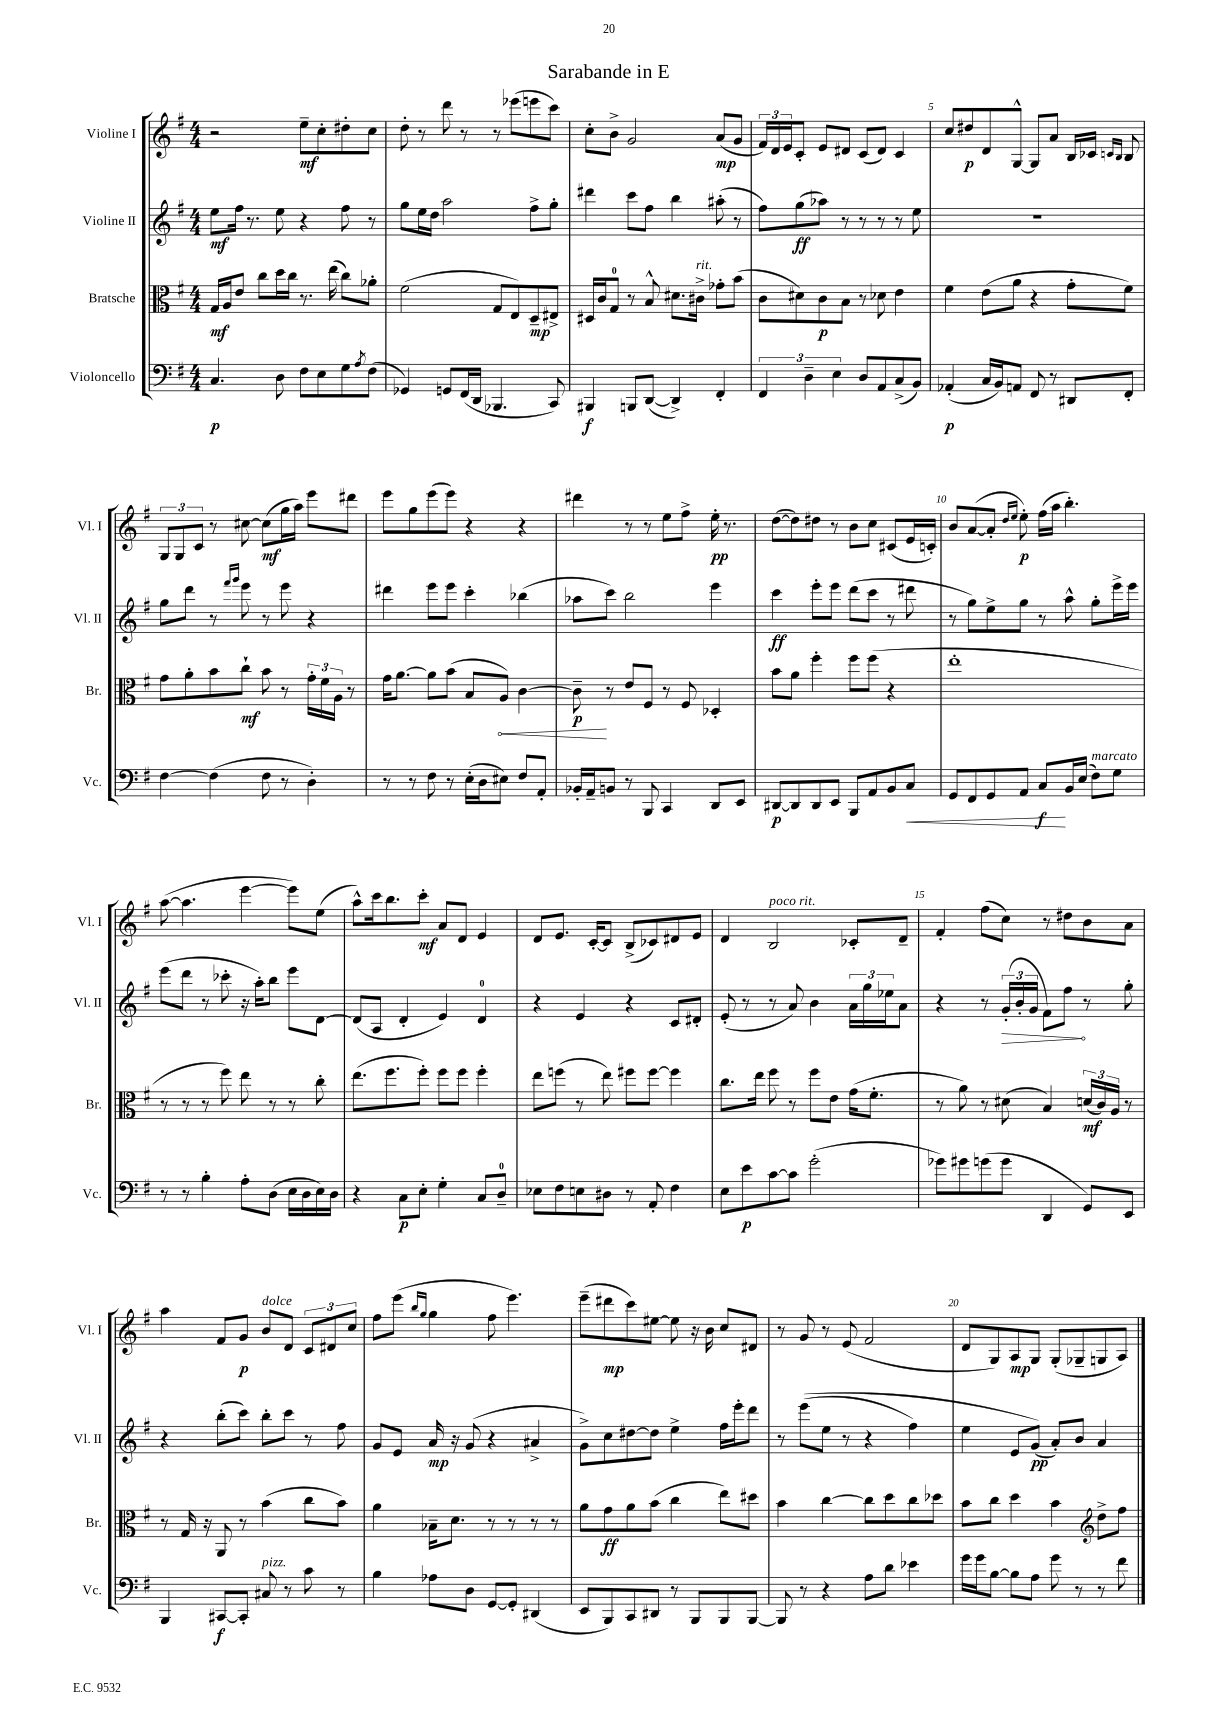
\header { title = "Sarabande in E" }
<<
\new StaffGroup <<
\new Staff = "s0" \with { instrumentName = "Violine I" shortInstrumentName = "Vl. I" } {
    \clef treble \key g \major \numericTimeSignature \time 4/4
    r2 e''8--\mf c''8-. dis''8-. c''8 |
    d''8-. r8 d'''8 r8 r8 ees'''8( e'''8 c'''8) |
    c''8-. b'8-> g'2 a'8\mp( g'8 |
    \tuplet 3/2 { fis'16) d'16 e'16 } c'8-. e'8 dis'8 c'8( dis'8) c'4 |
    c''8 dis''8\p d'8 g8~-^ g8 a'8 b16 ces'16 \grace { c'16 b16 } b8 |
    \tuplet 3/2 { g8 g8 c'8 } r8 cis''8~ cis''8\mf( g''16 a''16) e'''8 dis'''8 |
    e'''8 g''8 e'''8( e'''8) r4 r4 |
    dis'''4 r8 r8 e''8 fis''8-> e''16-.\pp r8. |
    d''8~( d''8) dis''8 r8 b'8 c''8 cis'8( e'16 c'16-.) |
    b'8 a'8~( a'8-. \grace { d''16 e''16 } e''8-.\p) fis''16( a''16 b''4.-.) |
    a''8~( a''4. e'''4~ e'''8) e''8( |
    a''8-^) c'''16 b''8. c'''8-.\mf a'8 d'8 e'4 |
    d'8 e'8. c'16~-. c'8 b8->( ces'8) dis'8 e'8 |
    d'4 b2^\markup { \italic "poco rit." } ces'8-. d'8-- |
    fis'4-. fis''8( c''8) r8 dis''8 b'8 a'8 |
    a''4 fis'8 g'8\p b'8^\markup { \italic "dolce" } d'8 \tuplet 3/2 { c'8 dis'8 c''8 } |
    fis''8 e'''8( \grace { b''16 g''16 } g''4 fis''8 e'''4.) |
    e'''8--( dis'''8\mp c'''8) eis''8~ eis''8 r16 b'16 c''8 dis'8 |
    r8 g'8 r8 e'8( fis'2 |
    d'8 g8) a8\mp g8 g8-.( ges8-- g8 a8) \bar "|." |
}
\new Staff = "s1" \with { instrumentName = "Violine II" shortInstrumentName = "Vl. II" } {
    \clef treble \key g \major \numericTimeSignature \time 4/4
    e''8\mf fis''16 r8. e''8 r4 fis''8 r8 |
    g''8 e''16 d''16 a''2 fis''8-> g''8-. |
    dis'''4 c'''8 fis''8 b''4 ais''8-.( r8 |
    fis''8) g''8\ff( aes''8) r8 r8 r8 r8 e''8 |
    R1 |
    g''8 d'''8 r8 \grace { fis'''16 g'''16 } e'''8 r8 e'''8 r4 |
    dis'''4 e'''8 e'''8 c'''4-. bes''4( |
    aes''8 c'''8) b''2 e'''4 |
    c'''4\ff e'''8-. e'''8 d'''8( c'''8 r8 dis'''8 |
    r8 g''8) e''8-> g''8 r8 a''8-^ g''8-. e'''16-> e'''16 |
    e'''8( d'''8 r8 ces'''8-. r16 a''16-.) b''8 e'''8 d'8~ |
    d'8( a8 d'4-. e'4) d'4-0 |
    r4 e'4 r4 c'8 dis'8-. |
    e'8-.( r8 r8 a'8) b'4 \tuplet 3/2 { a'16 g''16 ees''16 } a'8 |
    r4 r8 \tuplet 3/2 { \once \override Hairpin.circled-tip = ##t g'16-.\>( b'16-. g'16 } fis'8) fis''8\! r8 g''8-. |
    r4 b''8-.( c'''8) b''8-. c'''8 r8 fis''8 |
    g'8 e'8 a'16\mp r16 g'8( r4 ais'4-> |
    g'8->) c''8 dis''8~ dis''8 e''4-> fis''16 e'''16-. d'''8 |
    r8 e'''8(\( e''8 r8 r4 fis''4) |
    e''4 e'8 g'8\pp(\) a'8-.) b'8 a'4 \bar "|." |
}
\new Staff = "s2" \with { instrumentName = "Bratsche" shortInstrumentName = "Br." } {
    \clef alto \key g \major \numericTimeSignature \time 4/4
    g16\mf a16 e'8 c''8 d''16 c''16 r8. e''16( c''8) aes'8-. |
    fis'2( g8 e8) d8--\mp eis8-> |
    dis16 c'16 g8-0 r8 b8-^ dis'8. cis'16->^\markup { \italic "rit." } ges'8-. b'8( |
    c'8 dis'8) c'8\p b8 r8 des'8 e'4 |
    fis'4 e'8( a'8 r4 g'8-. fis'8) |
    g'8 a'8-. b'8 c''8-!\mf b'8 r8 \tuplet 3/2 { g'16-. fis'16 a16 } r8 |
    g'16 a'8.~ a'8 b'8( b8 \once \override Hairpin.circled-tip = ##t a8\<) c'4~ |
    c'8--\p\! r8 e'8 fis8 r8 fis8 des4-. |
    b'8 a'8 fis''4-. fis''8 fis''8( r4 |
    e''1-. |
    r8 r8 r8 fis''8) e''8 r8 r8 c''8-. |
    e''8.( fis''8. fis''8-.) fis''8 fis''8 fis''4-. |
    e''8 f''8( r8 e''8) fis''8 fis''8~ fis''4 |
    c''8. e''16 fis''8 r8 fis''8 e'8 g'16( fis'8.-. |
    r8 a'8) r8 dis'8( b4) \tuplet 3/2 { d'16\mf( c'16) a16 } r8 |
    r8 g16 r16 a,8 r8 b'4( c''8 b'8) |
    a'4 bes16-- d'8. r8 r8 r8 r8 |
    a'8 g'8\ff a'8 b'8( c''4 e''8) dis''8 |
    b'4 c''4~ c''8 d''8 c''8 des''8 |
    b'8 c''8 d''4 b'4 \clef treble d''8-> fis''8 \bar "|." |
}
\new Staff = "s3" \with { instrumentName = "Violoncello" shortInstrumentName = "Vc." } {
    \clef bass \key g \major \numericTimeSignature \time 4/4
    c4.\p d8 fis8 e8 g8 \acciaccatura { a8 } fis8( |
    ges,4) g,8 fis,16( d,16 bes,,4. c,8) |
    bis,,4\f b,,8 d,8~( d,4->) fis,4-. |
    \tuplet 3/2 { fis,4 d4-- e4 } d8 a,8 c8->( b,8) |
    aes,4-.\p( c16 b,16) a,8 fis,8 r8 dis,8 fis,8-. |
    fis4~ fis4( fis8 r8 d4-.) |
    r8 r8 fis8 r8 e16-.( d16 eis8) fis8 a,8-. |
    bes,16-. a,16-- b,8 r8 b,,8 c,4 d,8 e,8 |
    dis,8~\p dis,8 dis,8 e,8 b,,8 a,8 b,8 c8\< |
    g,8 fis,8 g,8 a,8 c8\f\! b,16 e16( fis8^\markup { \italic "marcato" }) g8 |
    r8 r8 b4-. a8-. d8( e16 d16 e16) d16 |
    r4 c8\p e8-. g4-. c8 d8-0-- |
    ees8 fis8 e8 dis8 r8 a,8-. fis4 |
    e8 e'8\p c'8~ c'8 g'2-.( |
    ges'8) gis'8 g'8( g'8 d,4 g,8) e,8 |
    b,,4 cis,8~\f cis,8-. cis8^\markup { \italic "pizz." } r8 c'8 r8 |
    b4 aes8 d8 g,8~ g,8-. dis,4( |
    e,8 b,,8) c,8 dis,8 r8 b,,8 b,,8 b,,8~ |
    b,,8 r8 r4 a8 d'8 ees'4 |
    g'16 g'16 b8~ b8 a8 g'8 r8 r8 fis'8 \bar "|." |
}
>>
>>
\layout { \context { \Score \override BarNumber.break-visibility = ##(#f #t #t) barNumberVisibility = #(every-nth-bar-number-visible 5) } }
